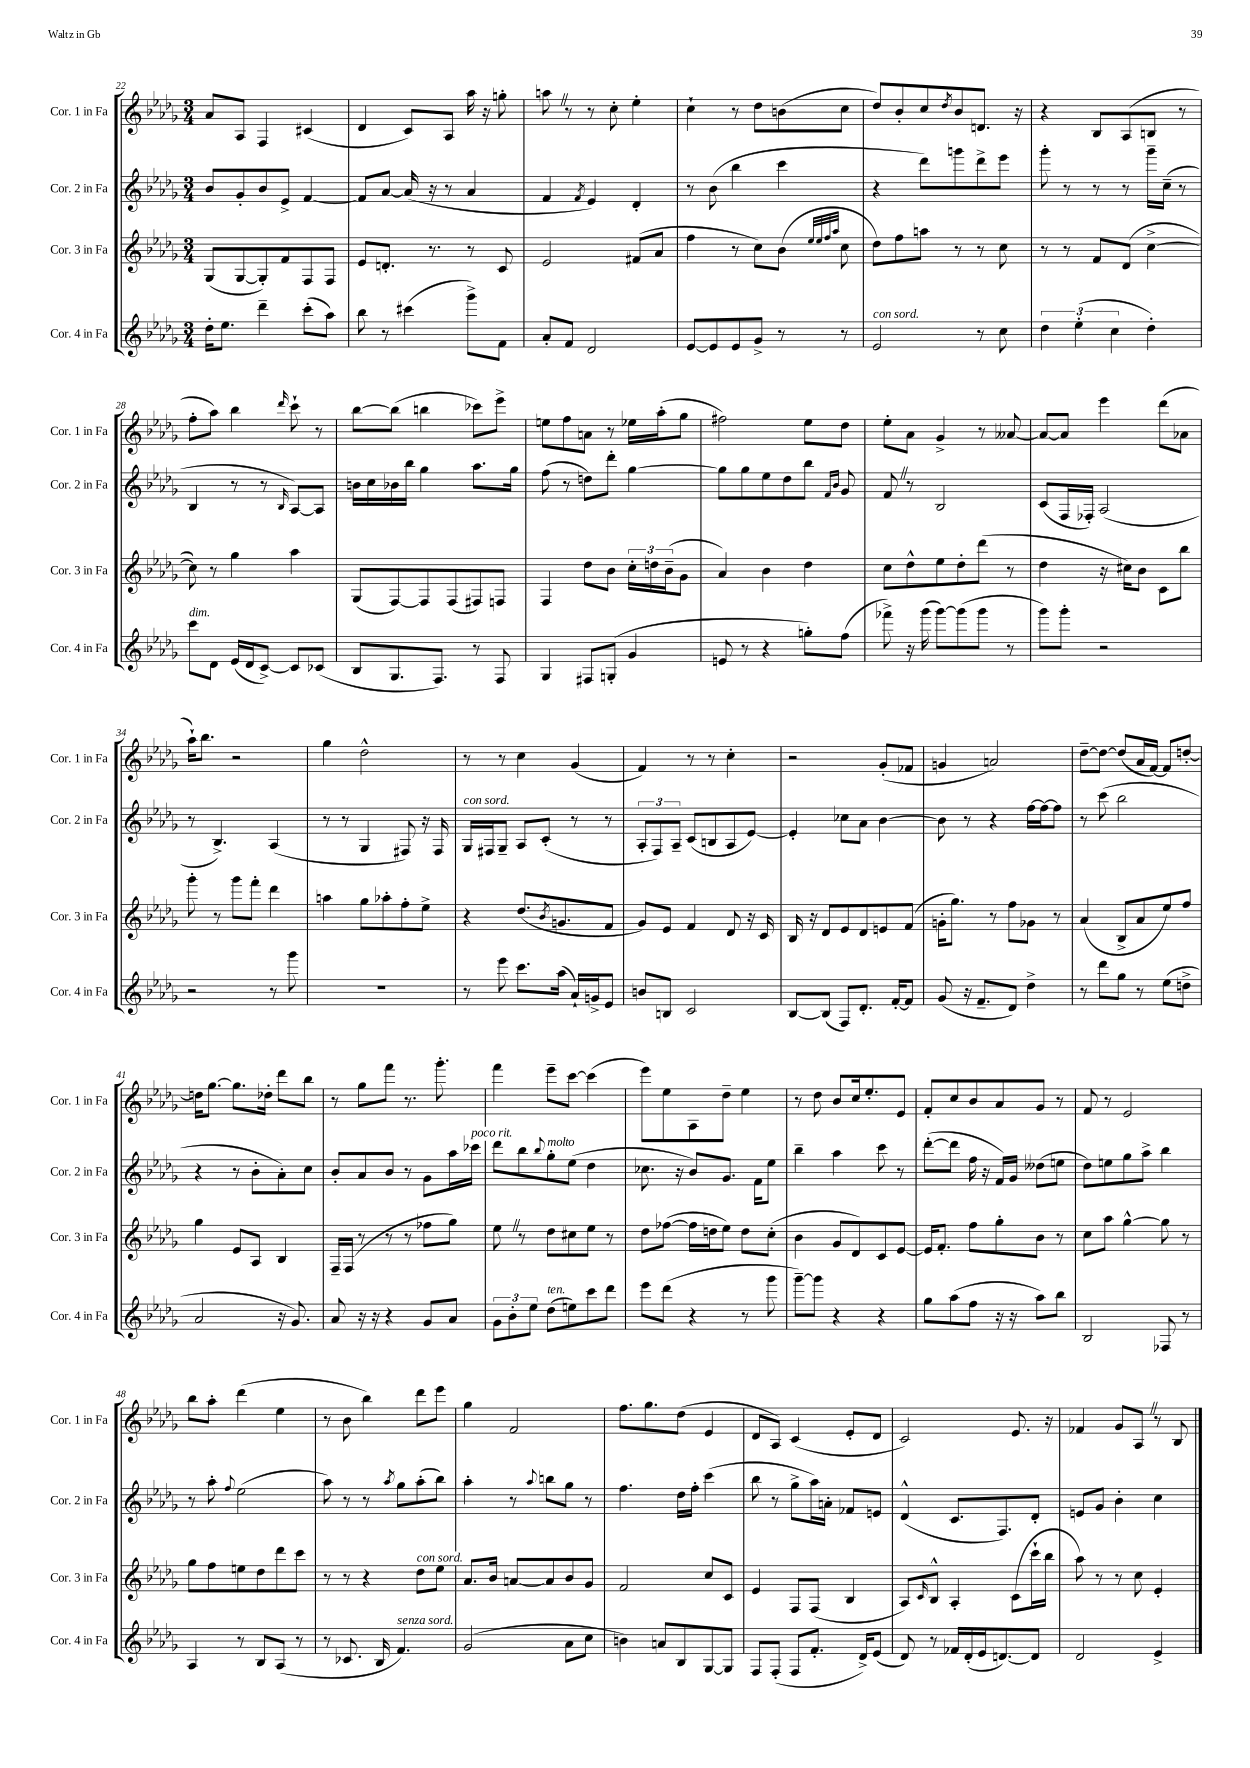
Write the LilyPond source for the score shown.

<<
\new StaffGroup <<
\new Staff = "s0" \with { instrumentName = "Cor. 1 in Fa" shortInstrumentName = "Cor. 1 in Fa" } {
    \clef treble \key des \major \numericTimeSignature \time 3/4
    aes'8 aes8 f4 cis'4( |
    des'4 c'8) aes8 aes''16 r16 g''8-. |
    a''8 \once \override BreathingSign.text = \markup { \musicglyph "scripts.caesura.straight" } \breathe r8 r8 c''8-. ees''4-. |
    c''4-! r8 des''8 b'8( c''8 |
    des''8) bes'8-. c''8 \acciaccatura { des''8 } bes'8 d'8. r16 |
    r4 bes8 aes8( b8 r8 |
    f''8-. aes''8) bes''4 \grace { des'''16 } c'''8-! r8 |
    bes''8~ bes''8( b''4 ces'''8) ees'''8-> |
    e''8 f''8 a'8 r8 ees''16 aes''16-.( ges''8 |
    fis''2) ees''8 des''8 |
    ees''8-. aes'8 ges'4-> r8 aeses'8~ |
    aeses'8~ aeses'8 ees'''4 des'''8( aes'8 |
    aes''16-!) bes''8. r2 |
    ges''4 des''2-^ |
    r8 r8 c''4 ges'4( |
    f'4) r8 r8 c''4-. |
    r2 ges'8-.( fes'8 |
    g'4 a'2) |
    des''8~-- des''8~ des''8( aes'16 f'16~) f'8 d''8~-. |
    d''16 ges''8.~ ges''8. des''16-. des'''8 bes''8 |
    r8 ges''8 f'''8 r8. ges'''8.-. |
    f'''4 ees'''8-- c'''8~ c'''4( |
    ees'''8) ees''8 aes8 des''8-- ees''4 |
    r8 des''8 bes'8 c''16 ees''8.-. ees'8 |
    f'8-. c''8 bes'8 aes'8 ges'8 r8 |
    f'8 r8 ees'2 |
    bes''8 aes''8-. des'''4( ees''4 |
    r8 bes'8 bes''4) des'''8 ees'''8 |
    ges''4 f'2 |
    f''8. ges''8. des''8( ees'4 |
    des'8 aes8) c'4( ees'8-. des'8 |
    c'2) ees'8. r16 |
    fes'4 ges'8 aes8 \once \override BreathingSign.text = \markup { \musicglyph "scripts.caesura.straight" } \breathe r8 bes8 \bar "|." |
}
\new Staff = "s1" \with { instrumentName = "Cor. 2 in Fa" shortInstrumentName = "Cor. 2 in Fa" } {
    \clef treble \key des \major \numericTimeSignature \time 3/4
    bes'8 ges'8-. bes'8 ees'8-> f'4~ |
    f'8 aes'8~ aes'16( r16 r8 aes'4 |
    f'4 \acciaccatura { f'8 } ees'4) des'4-. |
    r8 bes'8( bes''4 c'''4 |
    r4 des'''8) g'''8 des'''8-> ees'''8 |
    ges'''8-. r8 r8 r8 ges'''16-- c''16--( r8 |
    bes4 r8 r8 \grace { bes16 } aes8~) aes8 |
    b'16 c''16 bes'16 bes''16 ges''4 aes''8. ges''16 |
    f''8( r8 d''8) des'''8-. ges''4~ |
    ges''8 ges''8 ees''8 des''8 bes''8 \grace { f'16 bes'16 } ges'8 |
    f'8 \once \override BreathingSign.text = \markup { \musicglyph "scripts.caesura.straight" } \breathe r8 bes2 |
    c'8( f16 fes16-.) aes2( |
    r8 bes4.->) aes4( |
    r8 r8 ges4 fis8) r16 fis16 |
    ges16^\markup { \italic "con sord." } fis16 ges8-- aes8 c'8-.( r8 r8 |
    \tuplet 3/2 { aes8-. f8) aes8-- } c'8( b8 aes8 ees'8~) |
    ees'4-. ces''8 aes'8 bes'4~ |
    bes'8 r8 r4 f''16~ f''16~ f''8 |
    r8 c'''8( bes''2 |
    r4 r8 bes'8-. aes'8-.) c''8 |
    bes'8-. aes'8 bes'8 r8 ges'8 aes''16 ces'''16^\markup { \italic "poco rit." } |
    des'''8 bes''8 \appoggiatura { bes''8 } ges''8-.^\markup { \italic "molto" } ees''8( des''4 |
    ces''8. r16 bes'8) ges'8. f'16 ees''8 |
    bes''4-- aes''4 c'''8 r8 |
    des'''8~-.( des'''8 f''16 r16 f'16) ges'16 deses''8( e''8 |
    des''8) e''8 ges''8 aes''8-> bes''4 |
    r8 aes''8-. \appoggiatura { f''8 } ees''2( |
    aes''8) r8 r8 \acciaccatura { aes''8 } ges''8 aes''8-.( bes''8) |
    aes''4-. r8 \appoggiatura { aes''8 } b''8 ges''8 r8 |
    f''4. des''16 f''16-. c'''4( |
    bes''8 r8 ges''8-> aes''16) a'16-. fes'8 e'8 |
    des'4-^( c'8. f8.) des'8-. |
    e'8 ges'8 bes'4-. c''4 \bar "|." |
}
\new Staff = "s2" \with { instrumentName = "Cor. 3 in Fa" shortInstrumentName = "Cor. 3 in Fa" } {
    \clef treble \key des \major \numericTimeSignature \time 3/4
    ges8( ges8~ ges8-.) f'8 f8 f8 |
    ees'8 d'8.-. r8. r8 c'8 |
    ees'2 fis'8( aes'8 |
    f''4 r8 c''8) bes'8( \grace { ees''32 ees''32 f''32 aes''32 } c''8 |
    des''8) f''8 a''8 r8 r8 c''8 |
    r8 r8 f'8 des'8( c''4~-> |
    c''8) r8 ges''4 aes''4 |
    ges8( f8~) f8 f8( fis8) f8 |
    f4 des''8 bes'8 \tuplet 3/2 { c''16-. d''16 bes'16--( } ges'8 |
    aes'4) bes'4 des''4 |
    c''8 des''8-^ ees''8 des''8-. des'''8( r8 |
    des''4 r16 cis''16) bes'8 c'8 bes''8 |
    ges'''8-. r8 ges'''8 f'''8-. des'''4 |
    a''4 ges''8 aes''8-. f''8-. ees''8-> |
    r4 des''8.( \acciaccatura { bes'8 } g'8. f'8 |
    ges'8) ees'8 f'4 des'8 r16 c'16 |
    bes16 r16 des'8 ees'8 des'8 e'8 f'8( |
    g'16-. ges''8.) r8 f''8 ges'8 r8 |
    aes'4( bes8-> aes'8 ees''8) f''8 |
    ges''4 ees'8 aes8 bes4 |
    f16-- f16( r8 r8 r8 fes''8 ges''8) |
    ees''8 \once \override BreathingSign.text = \markup { \musicglyph "scripts.caesura.straight" } \breathe r8 des''8 cis''8 ees''8 r8 |
    des''8 fes''8~( fes''16 d''16 ees''8) d''8 c''8-.( |
    bes'4 ges'8 des'8) c'8 ees'8~ |
    ees'16 f'8.-. f''8 ges''8-. bes'8 r8 |
    c''8 aes''8 ges''4~-^ ges''8 r8 |
    ges''8 f''8 e''8 des''8 des'''8 c'''8 |
    r8 r8 r4 des''8^\markup { \italic "con sord." } ees''8 |
    aes'8. bes'16 a'8~ a'8 bes'8 ges'8 |
    f'2 c''8 c'8 |
    ees'4 f8 f8( bes4 |
    aes8) \grace { c'16 } bes8-^ aes4-. c'8( c'''16-! bes''16 |
    aes''8) r8 r8 c''8 ees'4-. \bar "|." |
}
\new Staff = "s3" \with { instrumentName = "Cor. 4 in Fa" shortInstrumentName = "Cor. 4 in Fa" } {
    \clef treble \key des \major \numericTimeSignature \time 3/4
    des''16-. ees''8. des'''4-- c'''8-.( aes''8) |
    bes''8 r8 cis'''4( ges'''8->) f'8 |
    aes'8-. f'8 des'2 |
    ees'8~ ees'8 ees'8 ges'8-> r8 r8 |
    ees'2^\markup { \italic "con sord." } r8 c''8 |
    \tuplet 3/2 { des''4 ees''4-.( c''4 } des''4-.) |
    c'''8^\markup { \italic "dim." } des'8 ees'16( des'16 c'8~->) c'8 ces'8( |
    bes8 ges8. f8.) r8 f8 |
    ges4 fis8 g8-.( ges'4 |
    e'8 r8 r4 g''8-.) f''8( |
    fes'''8->) r16 ges'''16( ges'''8~) ges'''8( ges'''8 r8 |
    ges'''8) ges'''8-. r2 |
    r2 r8 ges'''8 |
    R2. |
    r8 ees'''8 c'''8. aes''16( aes'16-!) g'16-> ees'8 |
    b'8 b8 c'2 |
    bes8~ bes8( f8) des'8.-. f'16~-. f'8 |
    ges'8( r16 f'8.-- des'8) des''4-> |
    r8 des'''8 ges''8 r8 ees''8( d''8-> |
    aes'2 r16 ges'8.) |
    aes'8 r16 r16 r4 ges'8 aes'8 |
    \tuplet 3/2 { ges'8 bes'8-. ees''8 } des''8^\markup { \italic "ten." }( e''8) c'''8 des'''8 |
    ees'''8 des'''8( r4 r8 ges'''8 |
    ges'''8~--) ges'''8 r4 r4 |
    ges''8 aes''8( f''8 r16 r16 aes''8) bes''8 |
    bes2 fes8 r8 |
    aes4 r8 bes8 aes8( r8 |
    r8 ces'8. bes16 f'4.^\markup { \italic "senza sord." }) |
    ges'2( aes'8 c''8 |
    b'4) a'8 bes8 ges8~ ges8 |
    f8 f8-.( f8 f'8.-. des'16->) ees'8( |
    des'8) r8 fes'16 des'16-.( ees'16 d'8.~) d'8 |
    des'2 ees'4-> \bar "|." |
}
>>
>>
\layout { \context { \Score currentBarNumber = #22 } }
